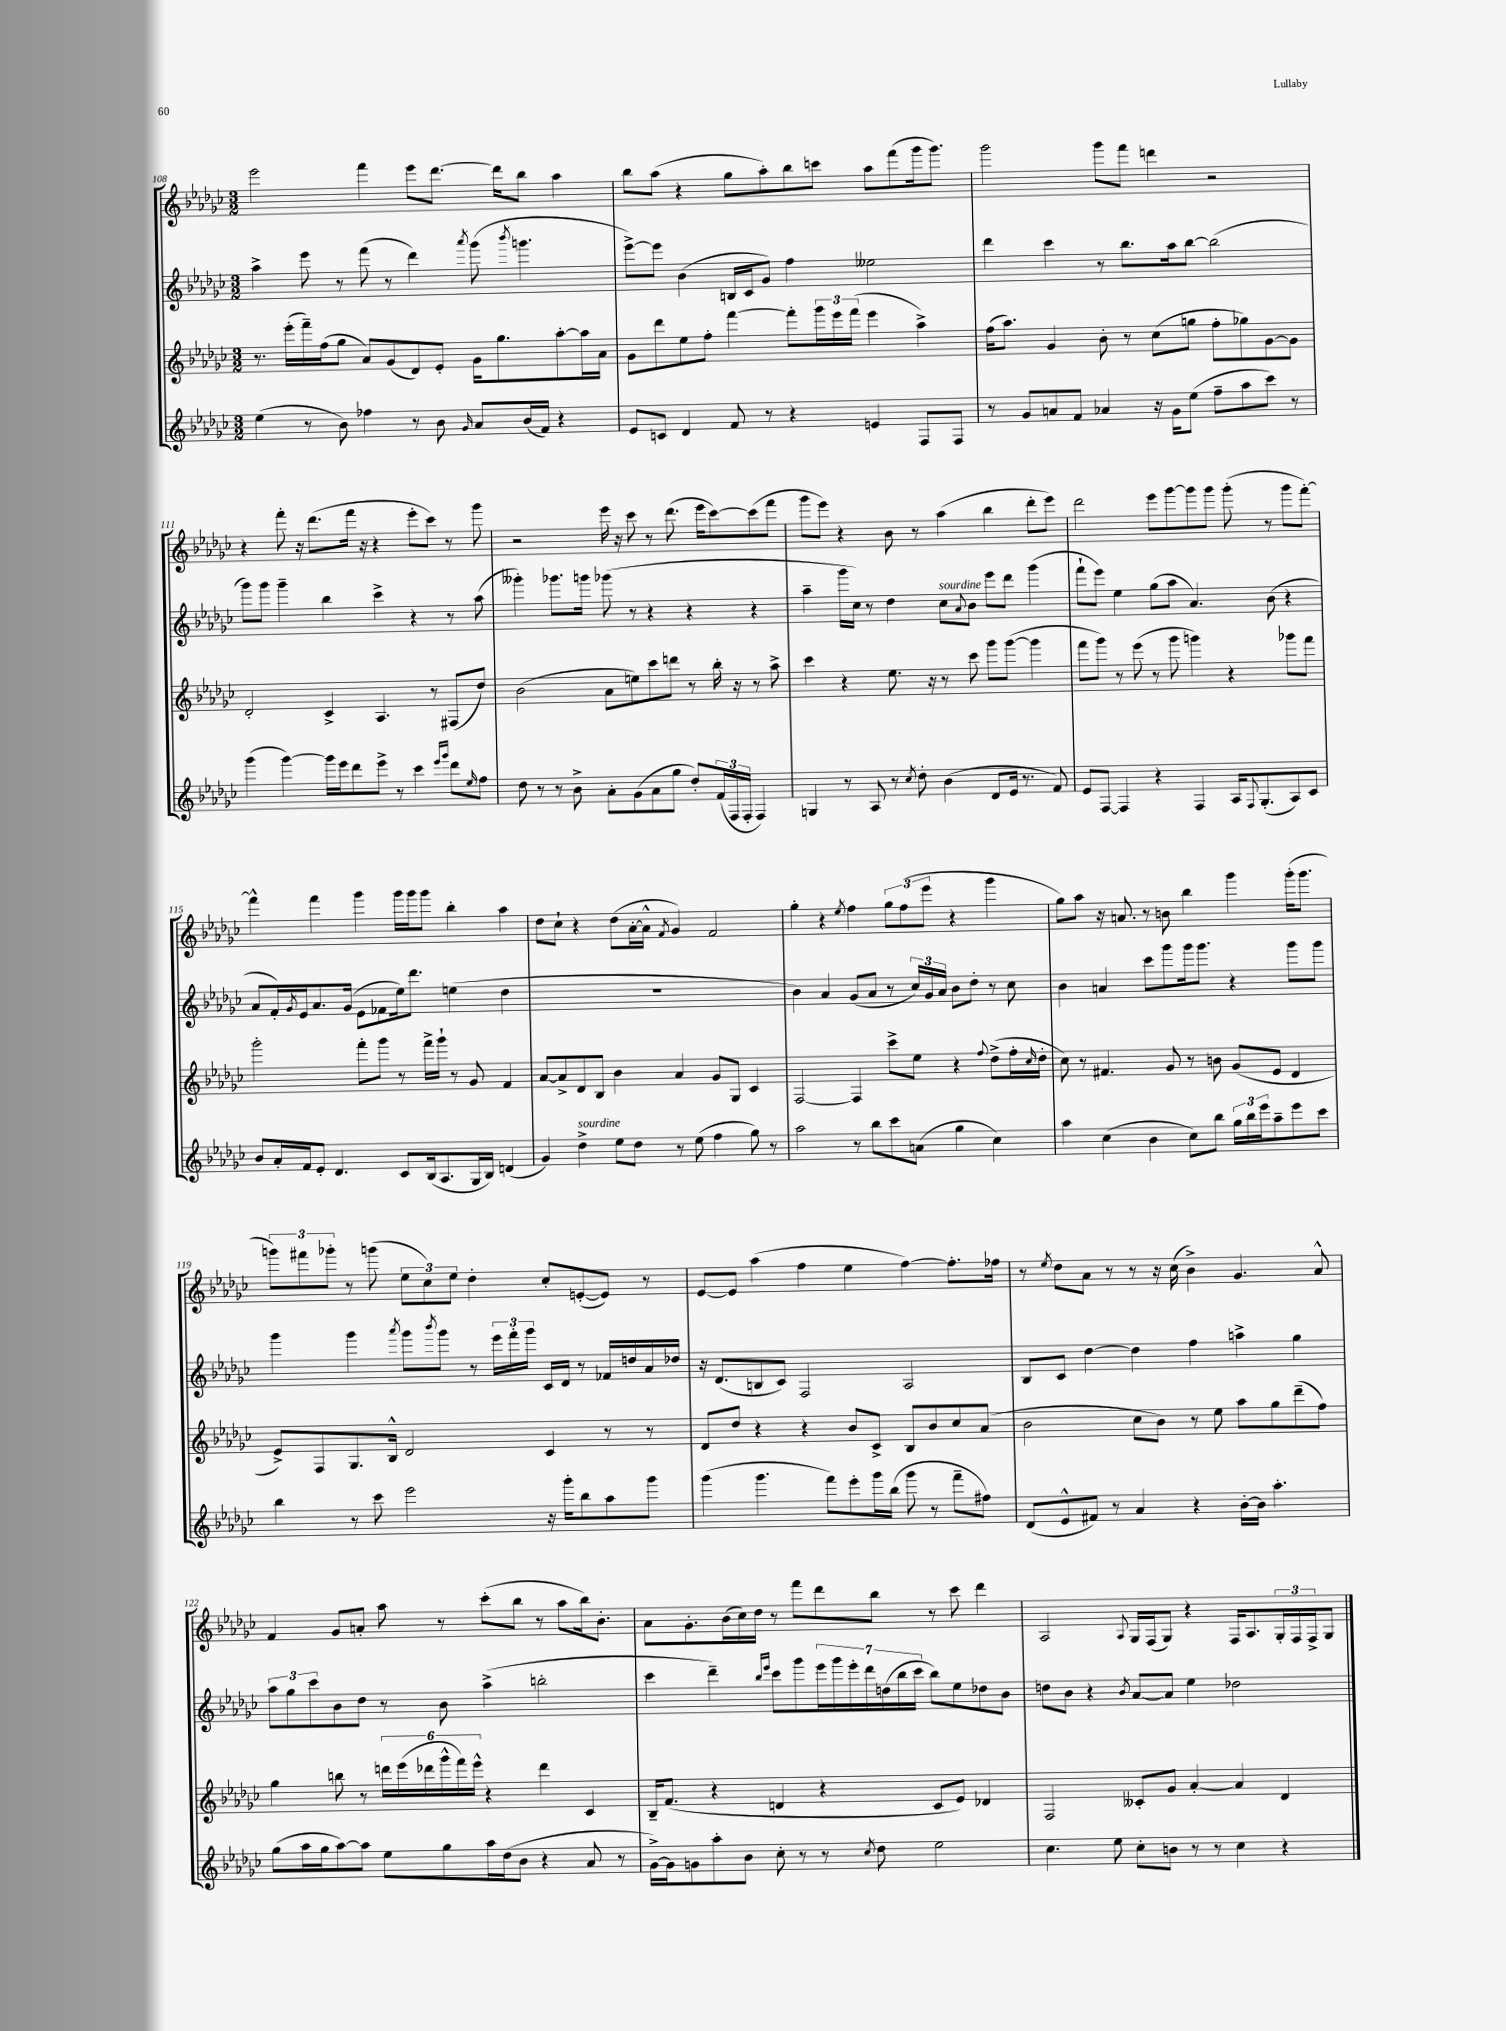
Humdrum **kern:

**kern	**kern	**kern	**kern
*part4	*part3	*part2	*part1
*staff4	*staff3	*staff2	*staff1
*clefG2	*clefG2	*clefG2	*clefG2
*k[b-e-a-d-g-c-]	*k[b-e-a-d-g-c-]	*k[b-e-a-d-g-c-]	*k[b-e-a-d-g-c-]
*M3/2	*M3/2	*M3/2	*M3/2
=108	=108	=108	=108
(4ee-\	8.r	4aa-^\	2eee-\
.	(16eee-'\LL	.	.
8r	16fff~\)	8eee-\	.
.	(16ff\J	.	.
8b-\)	8gg-\J	8r	.
4ff-X\	8a-/L)	(8fff\	4fff\
.	(8g-/	8r	.
8r	8d-/)	4ddd-\)	8eee-\L
8b-\	8e-'/J	.	[8.ddd-\J
16qqg-/	.	8qaaa-/	.
8a-/L	16g-\KL	(8ggg-\	.
.	8.gg-\	.	16ddd-\KL]
.	.	8qbbb-/	.
(16b-/L	.	4.gggn\	8bb-\J
16f/JJ)	.	.	.
4r	[8aa-'\	.	4aa-\
.	16aa-\L]	.	.
.	16a-\JJ	.	.
=109	=109	=109	=109
8e-/L	8g-\L	[8eee-^\L)	8bb-\L
8cn/J	8ddd-\	8eee-\J]	(8aa-\J
4d-/	8ee-\	(4b-\	4r
.	8ff'\J	.	.
8f/	[4fff\	16Bn/LL	8gg-\L
.	.	16c-/J	.
8r	.	8g-/J)	8aa-'\)
4r	8fff'\L]	4ff\	8bb-\
.	24ggg-\L	.	8cccn\J
.	24eee-\	.	.
.	(24fff\JJ	.	.
4en/	4eee-\	2ee--X\	8aa-\L
.	.	.	(8fff\
8F/L	4aa-^\)	.	16ggg-\k
.	.	.	8.ggg-\J)
8F/J	.	.	.
=110	=110	=110	=110
8r	(16ff\KL	4ddd-\	2ggg-\
.	8.aa-\J)	.	.
8g-/L	.	.	.
8an/	4g-/	4ccc-\	.
8f/J	.	.	.
4a-X/	8b-'\	8r	8ggg-\L
.	8r	8.bb-\L	8fff\J
16r	(8cc-\L	.	4dddn\
16g-\KL	.	16aa-\k	.
(8ee-\J	8ggn\J	[8bb-\J	.
8ff~\L	8ff'\L	(2bb-\]	2r
8aa-\	8gg-X\)	.	.
8ccc-\J)	[8g-\	.	.
8r	8g-\J]	.	.
!!LO:LB:g=z
=111	=111	=111	=111
(4ggg-\	2d-'/	8ggg-\L)	4r
.	.	8ggg-\J	.
[4ggg-\)	.	4ggg-~\	8fff'\
.	.	.	16r
.	.	.	(8.ddd-\L
16ggg-\LL]	4c-^/	4bb-\	.
16eee-\J	.	.	.
8ddd-\	.	.	16fff\Jk
.	.	.	16r
8eee-^\J	4.A-/	4ccc-^\	4r
8r	.	.	.
4ccc-\	.	4r	8eee-'\L
.	8r	.	8ccc-\J)
16qqeee-/LL	.	.	.
16qqggg-/JJ	.	.	.
8ddd-\L	(8F#X/L	8r	8r
16qqee-/	.	.	.
8ff\J	8dd-/J)	(8aa-\	8ggg-\
=112	=112	=112	=112
8dd-\	(2b-\	4ggg--X'\)	2r
8r	.	.	.
8r	.	8.ggg-X\L	.
8b-^\	.	.	.
.	.	16gggn\Jk	.
8a-'\L	8a-\L	(8ggg-X\	16eee-\
.	.	.	16r
(8g-\	8een\)	8r	8ccc-\
8a-\	8ccc-\	4r	8r
8gg-\J	8dddn\J	.	(8.ddd-\
8dd-'/L)	8r	4r	.
.	.	.	16eee-\KL
(24f/L	16bb-'\	.	[8ccc-\)
24F/	.	.	.
.	16r	.	.
24F'/JJ	.	.	.
4F/)	8r	4r	(8ccc-\]
.	8aa-^\	.	8fff\J
=113	=113	=113	=113
4Gn/	4ccc-\	4aa-~\	8ggg-\L
.	.	.	8eee-\J)
8r	4r	16ggg-\LL	4r
.	.	16cc-\JJ)	.
8A-/	.	8r	.
8r	8.ee-\	4dd-\	8b-\
8qcc-/	.	.	.
8dd-'\	.	.	8r
.	16r	.	.
!	!	!LO:TX:a:i:t=sourdine	!
(4b-\	8r	8cc-\L	(4aa-\
.	.	8qqa-/	.
.	8ccc-\	8b-\J	.
8d-/L	8ggg-\L	8eee-\L	4bb-\
16e-/Jk	([8ggg-\J	8ddd-\J	.
8.r	.	.	.
.	4ggg-\]	(4ggg-\	8ddd-'\L
8f/)	.	.	8eee-\J)
=114	=114	=114	=114
8e-/L	8fff\L	8fff`\L	2ddd-\
[8F/J	8ggg-\J)	8eee-\J)	.
4F/]	8r	4ee-\	.
.	(8eee-\	.	.
4r	8r	(8gg-\L	8eee-\L
.	8ggg-\	8aa-\J	[8ggg-\
4F/	4gggn\)	4.a-/)	8ggg-\]
.	.	.	8ggg-\J
16A-/KL	4r	.	(8ggg-'\
8qqF/	.	.	.
(8.G-'/	.	.	.
.	.	(8b-\	8r
8A-/)	8ggg-X\L	4r	8ggg-\L
8c-/J	8fff\J	.	[8fff'\J)
!!LO:LB:g=z
=115	=115	=115	=115
8b-/L	2ggg-'\	8a-/L	4fff^^\]
16a-'/L	.	16f'/L)	.
.	.	8qg-/	.
16f/J	.	16e-/J	.
8e-'/J	.	8.a-/	4fff\
4.d-/	.	.	.
.	.	(16g-/Jk	.
.	8fff'\L	8e-\L	4ggg-\
.	8ggg-\J	8f-X\	.
8c-/L	8r	16ee-\k)	16ggg-\LL
.	.	8.ddd-\J	16ggg-\J
(16B-/k	16fff^\LL	.	8ggg-\J
8.A-/	16ggg-`\JJ	.	.
.	8r	(4een\	4bb-'\
16G-/L	8g-/	.	.
16B-/JJ)	.	.	.
(4dn/	4f/	4dd-\	4aa-\
=116	=116	=116	=116
4g-/)	[8a-/L	1.r	8dd-\L
.	8a-^/]	.	8cc-`\J
!LO:TX:a:i:t=sourdine	!	!	!
4dd-^\	8d-/	.	4r
.	8B-/J	.	.
8ee-\L	4b-\	.	(8dd-\L
8dd-\J	.	.	[16a-'\L
.	.	.	16a-^^\JJ]
.	.	.	8qf/
8r	4a-/	.	4g-/)
(8ee-\	.	.	.
4ff\	8g-/L	.	2f/
.	8G-/J	.	.
8gg-\)	4c-/	.	.
8r	.	.	.
=117	=117	=117	=117
2aa-\	[2F/	4b-\)	4gg-'\
.	.	4a-/	4r
.	.	.	8qee-/
8r	4F/]	(8g-/L	4ff\
8bb-\L	.	8a-/J	.
8ccc-\	8ccc-^\L	8r	12gg-\L
.	.	.	(12ff\
(8an\J	8ee-\J	24cc-/LL)	.
.	.	24g-/	12eee-\J
.	.	24a-/JJ	.
4gg-\	4r	8b-\L	4r
.	.	8dd-'\J	.
.	8qqff/	.	.
4cc-\)	(8dd-^\L	8r	4ggg-\
.	16ff'\L	8cc-\	.
.	16qqcc-/	.	.
.	16dd-'\JJ	.	.
=118	=118	=118	=118
4aa-\	8cc-\)	4b-\	8gg-\L)
.	8r	.	8aa-\J
(4cc-\	4.f#X/	4an/	16r
.	.	.	8.an/
4b-\	.	8ccc-\L	8r
.	8g-/	8ggg-\	8bn\
8cc-\L)	8r	16ggg-\k	4bb-\
.	.	8.ggg-\J	.
8bb-\J	8bn\	.	.
24gg-\LL	(8g-/L	4r	4ggg-\
24bb-\	.	.	.
24eee-\J	.	.	.
8aa-~\	8e-/J	.	.
8eee-\	4d-/	8ggg-\L	(16ggg-'\KL
.	.	.	8.ggg-\J
8ccc-\J	.	8ggg-\J	.
!!LO:LB:g=z
=119	=119	=119	=119
4bb-\	8e-^/L)	4ggg-\	12gggn\L)
.	.	.	12fff#X\
.	8F/	.	.
.	.	.	12ggg-X'\J
8r	8.G-/	4ggg-\	8r
8ccc-\	.	.	(8gggn\
.	16B-^^/Jk	.	.
.	.	8qaaa-/	.
2eee-\	2d-/	8ggg-\L	12ee-\L
.	.	.	12cc-\)
.	.	8qbbb-/	.
.	.	8ggg-\J	.
.	.	.	12ee-\J
.	.	8r	4dd-'\
.	.	24eee-\LL	.
.	.	24fff'\	.
.	.	24ggg-\JJ	.
16r	4c-/	16c-/LL	8cc-'/L
16ggg-'\KL	.	16d-/JJ	.
8bb-\	.	8r	([8en'/
8aa-\	8r	16f-X/LL	8e/J])
.	.	16ddn/	.
8ggg-\J	8r	16a-/	8r
.	.	16dd-X/JJ	.
=120	=120	=120	=120
(4ggg-\	8d-/L	16r	[8e-/L
.	.	(8.d-/L	.
.	8dd-/J	.	8e-/J]
4.ggg-\	4r	8Bn/	(4aa-\
.	.	8c-/J)	.
.	4r	2F/	4ff\
8fff\L)	.	.	.
8eee-'\	8b-/L	.	4ee-\
16ggg-\L	8c-^/J	.	.
(16bb-\JJ	.	.	.
8ggg-\	8B-/L	2A-/	[4ff\)
8r	8b-/	.	.
8fff~\L	8cc-/	.	8.ff'\L]
8ff#X\J)	(8a-/J	.	.
.	.	.	16ff-X\Jk
=121	=121	=121	=121
(8d-/L	2b-\	8B-/L	8r
.	.	.	8qee-/
8e-^^/	.	8c-/J	8dd-\L
8f#X/J)	.	[4dd-\	8a-\J
8r	.	.	8r
4a-/	8cc-\L	4dd-\]	8r
.	8b-\J)	.	16r
.	.	.	(16cc-\
4r	8r	4ff\	4b-^\)
.	8ee-\	.	.
[16b-'\LL	8aa-\L	4aan^\	4.g-/
16b-\JJ]	.	.	.
4.aa-'\	8gg-\	.	.
.	(8ddd-~\	4gg-\	.
.	8ff\J)	.	8a-^^/
!!LO:LB:g=z
=122	=122	=122	=122
(8gg-\L	4gg-\	12aa-\L	4f/
.	.	12gg-\	.
16aa-\L	.	.	.
.	.	12ccc-\	.
16gg-\J	.	.	.
[8aa-\)	8bbn\	8b-\	8g-/L
8aa-\J]	8r	8dd-\J	8an'/J
8ee-\L	24dddn\LL	8r	8aa-\
.	(24eee-\	.	.
.	24ddd-X\	.	.
8gg-\	24ggg-^^\	8b-\	8r
.	24fff\)	.	.
.	24eee-^^\JJ	.	.
16aa-\L	4r	(4aa-^\	(8ccc-'\L
(16dd-\J	.	.	.
8b-\J	.	.	8bb-\J
4r	4ddd-\	2bbn'\	8r
.	.	.	8aa-\L
8a-/	4c-/	.	16bb-\k)
.	.	.	8.b-'\J
8r	.	.	.
=123	=123	=123	=123
[16g-^\LL)	16B-~/KL	4ccc-\	8a-\L
16g-\J]	(8.f/J	.	.
8gn\	.	.	8.g-'\
8aa-'\	4r	4ddd-~\)	.
.	.	.	(16b-\L
8b-\J	.	.	16cc-\)
.	.	.	16dd-\JJ
.	.	16qqbb-/LL	.
.	.	16qqeee-/JJ	.
8cc-'\	4dn/	8ccc-\L	8r
8r	.	8ggg-\	8fff\L
8r	4r	28eee-\L	8ddd-\
.	.	28ggg-\	.
.	.	28eee-'\	.
.	.	28ddd-\	.
8qcc-/	.	.	.
8dd-\	.	.	8bb-\J
.	.	(28ddn\	.
.	.	28bb-\	.
.	.	28ccc-\JJ	.
2ee-\	8c-/L	8bb-\L)	8r
.	8e-/J)	8ee-\	8ccc-\
.	4d-X/	8dd-X\	4ddd-\
.	.	8b-\J	.
=124	=124	=124	=124
4.cc-\	2F/	8ddn\L	2A-/
.	.	8b-\J	.
.	.	4r	.
8ee-\	.	.	.
.	.	8qb-/	8qqA-/
8cc-'\L	8c--X'/L	[8a-/L	16G-/LL
.	.	.	(16F/J
8bn\J	8g-/J	8a-/J]	8G-/J)
8r	[4a-'/	4ee-\	4r
8r	.	.	.
4cc-\	4a-/]	2dd-X\	16F/KL
.	.	.	8.A-/
4r	4d-/	.	24G-'/L
.	.	.	24F/
.	.	.	24F^/J
.	.	.	8G-/J
==	==	==	==
*-	*-	*-	*-
